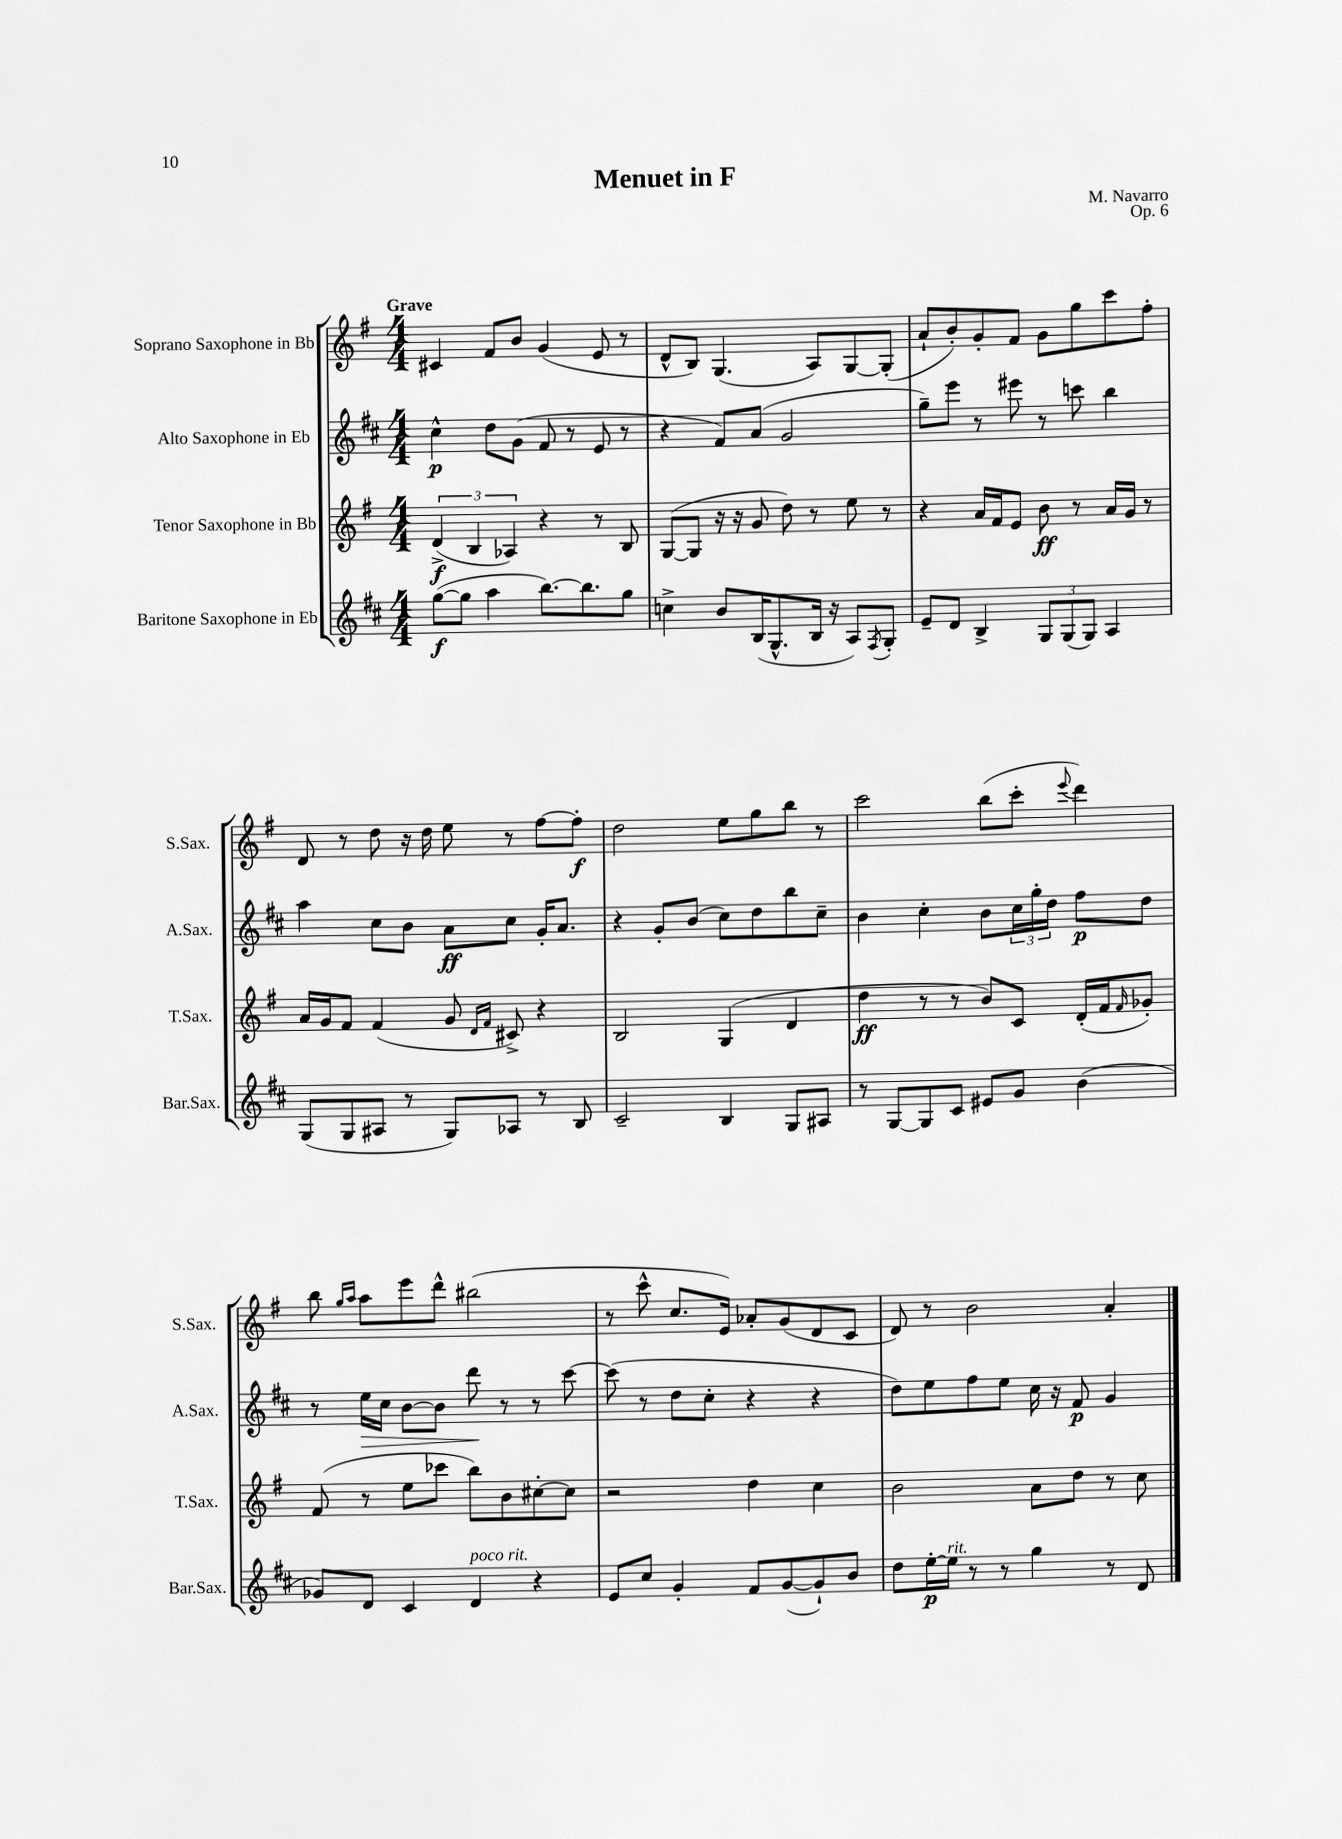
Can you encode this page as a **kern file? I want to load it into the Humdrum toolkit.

**kern	**dynam	**kern	**dynam	**kern	**dynam	**kern	**dynam
*part4	*part4	*part3	*part3	*part2	*part2	*part1	*part1
*staff4	*staff4	*staff3	*staff3	*staff2	*staff2	*staff1	*staff1
*I"Baritone Saxophone in Eb	*	*I"Tenor Saxophone in Bb	*	*I"Alto Saxophone in Eb	*	*I"Soprano Saxophone in Bb	*
*I'Bar.Sax.	*	*I'T.Sax.	*	*I'A.Sax.	*	*I'S.Sax.	*
*clefG2	*	*clefG2	*	*clefG2	*	*clefG2	*
*k[f#c#]	*	*k[f#]	*	*k[f#c#]	*	*k[f#]	*
*M4/4	*	*M4/4	*	*M4/4	*	*M4/4	*
=1	=1	=1	=1	=1	=1	=1	=1
!	!	!	!	!	!	!LO:TX:a:B:t=Grave	!
([8gg\L	f	(6d^/	f	4cc#^^\	p	4c#X/	.
8gg\J]	.	.	.	.	.	.	.
.	.	6B/	.	.	.	.	.
4aa\	.	.	.	8dd\L	.	8f#/L	.
.	.	6A-X/)	.	.	.	.	.
.	.	.	.	(8g\J	.	8b/J	.
[8.bb\L)	.	4r	.	8f#/	.	(4g/	.
.	.	.	.	8r	.	.	.
8.bb\]	.	.	.	.	.	.	.
.	.	8r	.	8e/	.	8e/	.
8gg\J	.	8B/	.	8r	.	8r	.
=2	=2	=2	=2	=2	=2	=2	=2
4ccn^\	.	([8G/L	.	4r	.	8d^^/L	.
.	.	8G/J]	.	.	.	8B/J)	.
8b/L	.	16r	.	8f#/L)	.	(4.G/	.
.	.	16r	.	.	.	.	.
(16B/K	.	8g/	.	(8a/J	.	.	.
8.G^^/	.	.	.	.	.	.	.
.	.	8dd\)	.	2g/	.	.	.
16B/Jk	.	8r	.	.	.	8A/L)	.
16r	.	.	.	.	.	.	.
8A/L)	.	8ee\	.	.	.	[8G/	.
8qF#/	.	.	.	.	.	.	.
8G'/J	.	8r	.	.	.	(8G'/J]	.
=3	=3	=3	=3	=3	=3	=3	=3
8e~/L	.	4r	.	8gg~\L)	.	8a`/L	.
8d/J	.	.	.	8eee\J	.	8b'/)	.
4B^/	.	16a/LL	.	8r	.	8g'/	.
.	.	16f#/J	.	.	.	.	.
.	.	8e/J	.	8eee#X\	.	8f#/J	.
12G/L	.	8b\	ff	8r	.	8g\L	.
(12G/	.	.	.	.	.	.	.
.	.	8r	.	8cccn\	.	8gg\	.
12G/J)	.	.	.	.	.	.	.
4A/	.	16a/LL	.	4bb\	.	8ccc\	.
.	.	16g/JJ	.	.	.	.	.
.	.	8r	.	.	.	8ff#'\J	.
!!LO:LB:g=z
=4	=4	=4	=4	=4	=4	=4	=4
(8G/L	.	16a/LL	.	4aa\	.	8d/	.
.	.	16g/J	.	.	.	.	.
8G/	.	8f#/J	.	.	.	8r	.
8A#X/J	.	(4f#/	.	8cc#\L	.	8dd\	.
8r	.	.	.	8b\J	.	16r	.
.	.	.	.	.	.	16dd\	.
8G/L)	.	8g/	.	8a\L	ff	8ee\	.
.	.	16qqd/LL	.	.	.	.	.
.	.	16qqf#/JJ	.	.	.	.	.
8A-X/J	.	8c#X^/)	.	8cc#\J	.	8r	.
8r	.	4r	.	16g'/KL	.	[8ff#\L	.
.	.	.	.	8.a/J	.	.	.
8B/	.	.	.	.	.	8ff#'\J]	f
=5	=5	=5	=5	=5	=5	=5	=5
2c#~/	.	2B/	.	4r	.	2dd\	.
.	.	.	.	8g'/L	.	.	.
.	.	.	.	(8b/J	.	.	.
4B/	.	(4G/	.	8cc#\L)	.	8ee\L	.
.	.	.	.	8dd\	.	8gg\	.
8G/L	.	4d/	.	8bb\	.	8bb\J	.
8A#X/J	.	.	.	8cc#~\J	.	8r	.
=6	=6	=6	=6	=6	=6	=6	=6
8r	.	4dd\	ff	4b\	.	2ccc\	.
[8G/L	.	.	.	.	.	.	.
8G/]	.	8r	.	4cc#'\	.	.	.
8c#/J	.	8r	.	.	.	.	.
8e#X/L	.	8b/L)	.	8b\L	.	(8bb\L	.
8g/J	.	8c/J	.	24cc#\L	.	8ccc'\J	.
.	.	.	.	24gg'\	.	.	.
.	.	.	.	24dd\JJ	.	.	.
.	.	.	.	.	.	8qqeee/	.
(4b\	.	(16d'/LL	.	8ff#\L	p	4ddd\)	.
.	.	16f#/J	.	.	.	.	.
.	.	16qqf#/	.	.	.	.	.
.	.	8g-X'/J)	.	8dd\J	.	.	.
!!LO:LB:g=z
=7	=7	=7	=7	=7	=7	=7	=7
8g-X/L)	.	(8f#/	.	8r	.	8bb\	.
.	.	.	.	.	.	16qqgg/LL	.
.	.	.	.	.	.	16qqaa/JJ	.
!	!	!	!	!	!LO:HP:b	!	!
8d/J	.	8r	.	16ee\LL	>	8aa\L	.
.	.	.	.	16cc#\JJ	.	.	.
4c#/	.	8ee\L	.	[8b\L	.	8eee\	.
.	.	8ccc-X\J	.	8b\J]	.	8ddd^^\J	.
!LO:TX:a:i:t=poco rit.	!	!	!	!	!	!	!
4d/	.	8bb\L)	.	8ddd\	.	(2bb#X\	.
.	.	8b\	.	8r	]	.	.
4r	.	[8cc#X'\	.	8r	.	.	.
.	.	8cc#\J]	.	[8ccc#\	.	.	.
=8	=8	=8	=8	=8	=8	=8	=8
8e/L	.	2r	.	(8ccc#\]	.	8r	.
8cc#/J	.	.	.	8r	.	8ccc^^\	.
4g'/	.	.	.	8dd\L	.	8.cc/L	.
.	.	.	.	8cc#'\J	.	.	.
.	.	.	.	.	.	16e/Jk)	.
8f#/L	.	4dd\	.	4r	.	8a-X'/L	.
([8g/	.	.	.	.	.	(8g/	.
8g`/])	.	4cc\	.	4r	.	8d/	.
8b/J	.	.	.	.	.	8c/J	.
=9	=9	=9	=9	=9	=9	=9	=9
8dd\L	.	2b\	.	8dd\L)	.	8d/)	.
[16ee'\L	p	.	.	8ee\	.	8r	.
!LO:TX:a:i:t=rit.	!	!	!	!	!	!	!
16ee\JJ]	.	.	.	.	.	.	.
8r	.	.	.	8ff#\	.	2b\	.
8r	.	.	.	8ee\J	.	.	.
4gg\	.	8a\L	.	16cc#\	.	.	.
.	.	.	.	16r	.	.	.
.	.	8dd\J	.	8f#/	p	.	.
8r	.	8r	.	4g/	.	4a'/	.
8d/	.	8cc\	.	.	.	.	.
==	==	==	==	==	==	==	==
*-	*-	*-	*-	*-	*-	*-	*-
